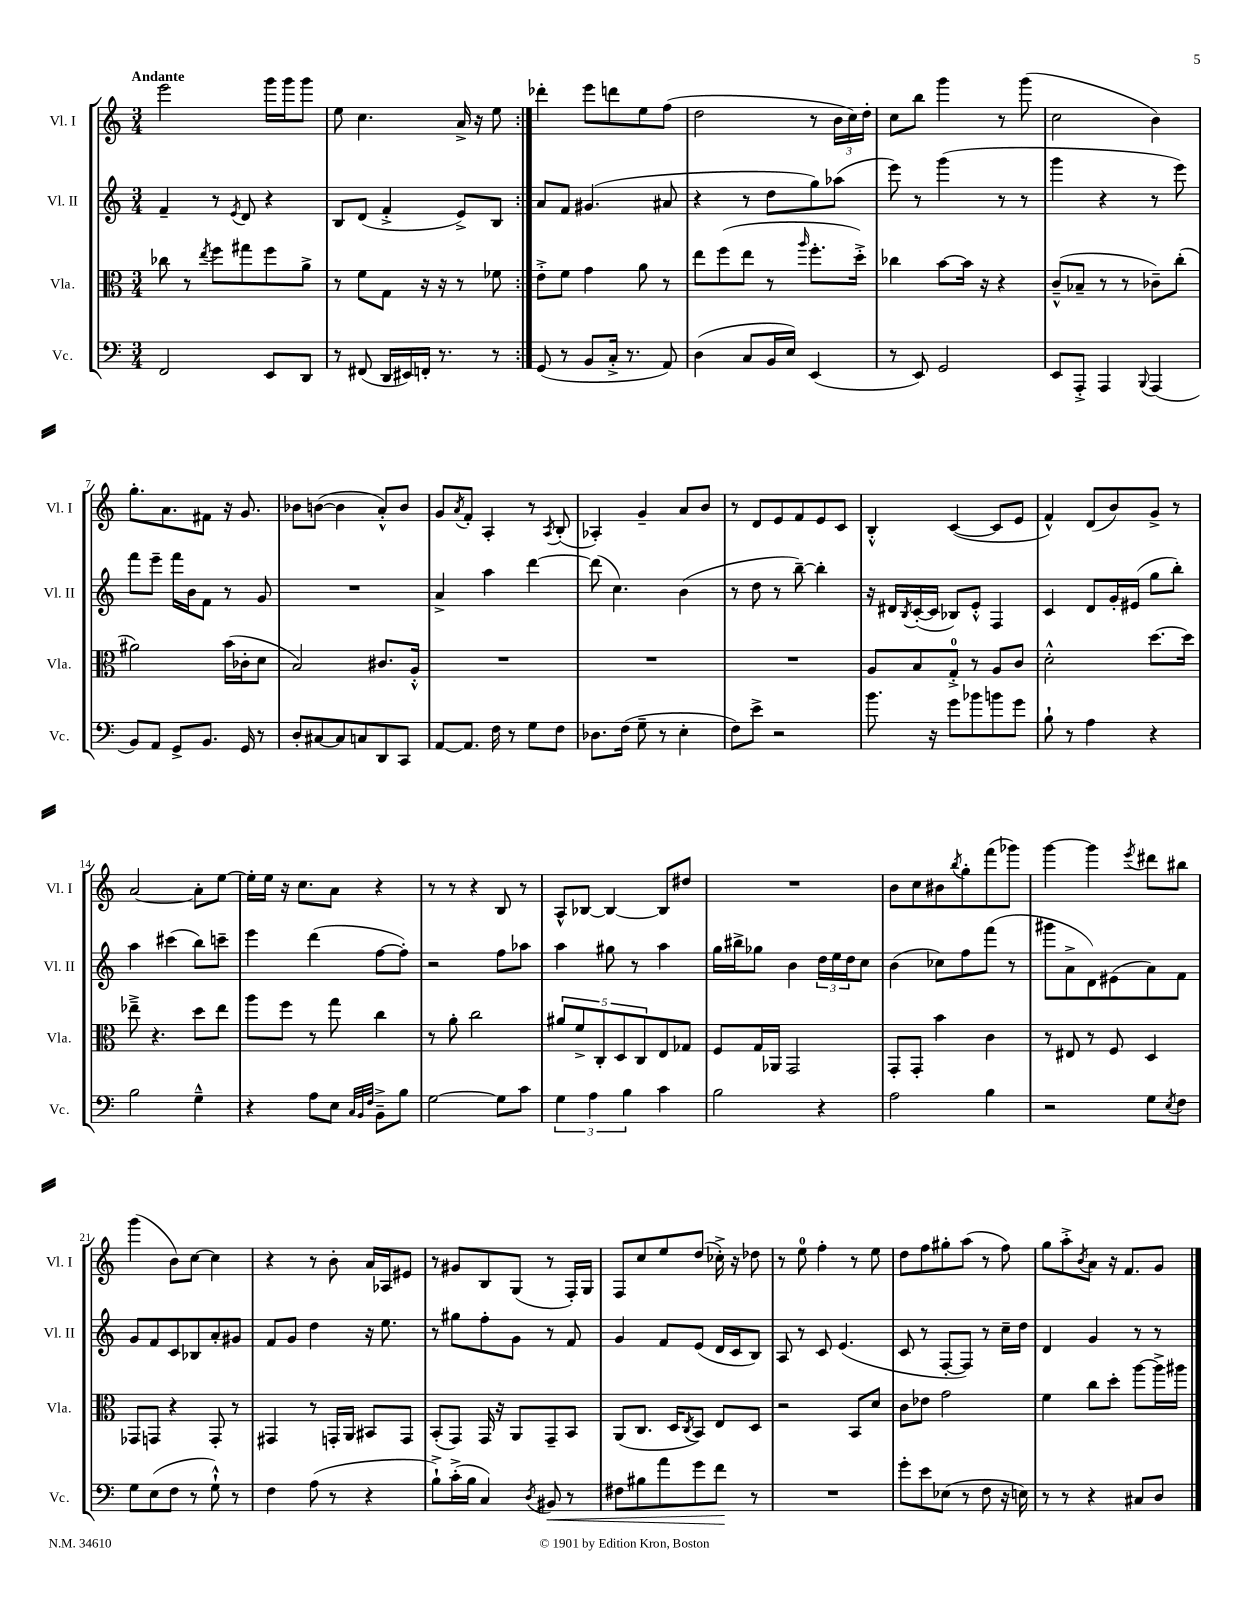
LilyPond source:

<<
\new StaffGroup <<
\new Staff = "s0" \with { instrumentName = "Vl. I" shortInstrumentName = "Vl. I" } {
    \clef treble \key c \major \numericTimeSignature \time 3/4 \tempo "Andante"
    \repeat volta 2 { e'''2 g'''16 g'''16 g'''8 |
    e''8 c''4. a'16-> r16 e''8 | }
    des'''4-. e'''8 d'''8 e''8 f''8( |
    d''2 r8 \tuplet 3/2 { b'16 c''16) d''16-. } |
    c''8 b''8 g'''4 r8 g'''8( |
    c''2 b'4) |
    g''8.-. a'8. fis'8 r16 g'8. |
    bes'8 b'8~( b'4 a'8-.-^) b'8 |
    g'8 \acciaccatura { a'8 } f'8-. a4-. r8 \acciaccatura { a8 } b8-.( |
    aes4-.) g'4-- a'8 b'8 |
    r8 d'8 e'8 f'8 e'8 c'8 |
    b4-.-^ c'4~( c'8 e'8 |
    f'4-^) d'8( b'8) g'8-> r8 |
    a'2~ a'8-. e''8~ |
    e''16-. e''16 r16 c''8. a'8 r4 |
    r8 r8 r4 b8 r8 |
    a8-^ bes8~ bes4~ bes8 dis''8 |
    R2. |
    b'8 c''8 bis'8 \acciaccatura { b''8 } g''8-. f'''8( ges'''8) |
    g'''4~ g'''4 \acciaccatura { e'''8 } dis'''8 bis''8 |
    g'''4( b'8) c''8~ c''4 |
    r4 r8 b'8-. a'16 aes16 eis'8 |
    r8 gis'8 b8 g8( r8 f16-.) g16 |
    f8 c''8 e''8 d''8( ces''16-.->) r16 des''8 |
    r8 e''8-0 f''4-. r8 e''8 |
    d''8 f''8 gis''8-. a''8( r8 f''8) |
    g''8 a''8-.-> \acciaccatura { b'8 } a'8 r16 f'8. g'8 \bar "|." |
}
\new Staff = "s1" \with { instrumentName = "Vl. II" shortInstrumentName = "Vl. II" } {
    \clef treble \key c \major \numericTimeSignature \time 3/4
    \repeat volta 2 { f'4-- r8 \acciaccatura { e'8 } d'8 r4 |
    b8 d'8( f'4-.-> e'8->) b8 | }
    a'8 f'8 gis'4.( ais'8 |
    r4 r8 d''8 g''8) aes''8( |
    e'''8) r8 g'''4( r8 r8 |
    g'''4 r4 r8 e'''8) |
    f'''8 e'''8-- f'''16 b'16 f'8 r8 g'8 |
    R2. |
    a'4-> a''4 d'''4~ |
    d'''8( c''4.) b'4( |
    r8 d''8 r8 b''8~--) b''4-. |
    r16 dis'16 \acciaccatura { b8 } c'16~-.( c'16 bes8) e'8-.-^ f4 |
    c'4 d'8 g'16-. eis'16( g''8 b''8-.) |
    a''4 cis'''4( b''8) c'''8-- |
    e'''4 d'''4( f''8~ f''8-.) |
    r2 f''8 aes''8 |
    a''4 gis''8 r8 a''4 |
    g''16 bis''16-> ges''8 b'4 \tuplet 3/2 { d''16 e''16 d''16 } c''8 |
    b'4( ces''8) f''8 f'''8( r8 |
    gis'''8 a'8-> d'8) eis'8( a'8) f'8 |
    g'8 f'8 c'8 bes8 a'8-. gis'8 |
    f'8 g'8 d''4 r16 e''8. |
    r8 gis''8 f''8-. g'8 r8 f'8 |
    g'4 f'8 e'8( d'16 c'16 b8) |
    a8 r8 c'8 e'4.( |
    c'8 r8 f8~-. f8) r8 c''16-- d''16 |
    d'4 g'4 r8 r8 \bar "|." |
}
\new Staff = "s2" \with { instrumentName = "Vla." shortInstrumentName = "Vla." } {
    \clef alto \key c \major \numericTimeSignature \time 3/4
    \repeat volta 2 { ces''8 r8 \acciaccatura { e''8 } f''8 gis''8 f''8 a'8-> |
    r8 f'8 g8 r16 r16 r8 fes'8 | }
    e'8-.-> f'8 g'4 a'8 r8 |
    e''8 f''8( e''8 r8 \grace { a''16 } f''8.-. d''16-.->) |
    ces''4 b'8~ b'16 r16 r4 |
    c'8---^( bes8-- r8 r8 ces'8--) c''8-.( |
    ais'2) b'16( ces'16-. d'8 |
    b2) cis'8. a16-.-^ |
    R2. |
    R2. |
    R2. |
    a8 b8 g8-0-.-> r8 a8 c'8 |
    d'2-.-^ d''8.~ d''16 |
    ees''8---> r4. d''8 ees''8 |
    a''8 f''8 r8 g''8 c''4 |
    r8 a'8-. c''2 |
    \tuplet 5/4 { ais'8 f'8-> c8-. d8 c8 } e8 ges8 |
    f8 g16 aes,16 g,2 |
    g,8-. g,8-. b'4 c'4 |
    r8 eis8 r8 f8 d4 |
    ges,8 g,8 r4 g,8-. r8 |
    gis,4 r8 g,16-. a,16 bis,8 g,8 |
    b,8-.( g,8) g,16 r16 a,8 g,8-- b,8 |
    a,8( c8. d16 \acciaccatura { c8 } b,8) e8 d8 |
    r2 b,8 d'8 |
    c'8 ees'8 g'2 |
    f'4 c''8 d''8-. a''8~ a''16-> ais''16 \bar "|." |
}
\new Staff = "s3" \with { instrumentName = "Vc." shortInstrumentName = "Vc." } {
    \clef bass \key c \major \numericTimeSignature \time 3/4
    \repeat volta 2 { f,2 e,8 d,8 |
    r8 fis,8( d,16 eis,16) f,16-. r8. r8 | }
    g,8( r8 b,8 c16-.-> r8. a,8) |
    d4( c8 b,16 e16) e,4( |
    r8 e,8) g,2 |
    e,8 a,,8-.-> a,,4 \appoggiatura { b,,8 } a,,4( |
    b,8) a,8 g,8-> b,8. g,16 r8 |
    d8-. cis8~ cis8 c8 d,8 c,8 |
    a,8~ a,8. f16 r8 g8 f8 |
    des8. f16( g8-- r8 e4-. |
    f8) e'8-> r2 |
    b'8. r16 g'8 bes'8 b'8 g'8 |
    b8-! r8 a4 r4 |
    b2 g4---^ |
    r4 a8 e8 \grace { c32 b,32 f32 } b,8---> b8 |
    g2~ g8 c'8 |
    \tuplet 3/2 { g4 a4 b4 } c'4 |
    b2 r4 |
    a2 b4 |
    r2 g8 \acciaccatura { e8 } f8 |
    g8 e8( f8 r8 g8-!-^) r8 |
    f4 a8( r8 r4 |
    b8-!->) c'16-.->( b16 c4) \acciaccatura { d8 } bis,8\< r8 |
    fis8 bis8 a'8 g'8 f'8\! r8 |
    R2. |
    g'8-. e'8 ees8( r8 f8 r16 e16) |
    r8 r8 r4 cis8 d8 \bar "|." |
}
>>
>>
